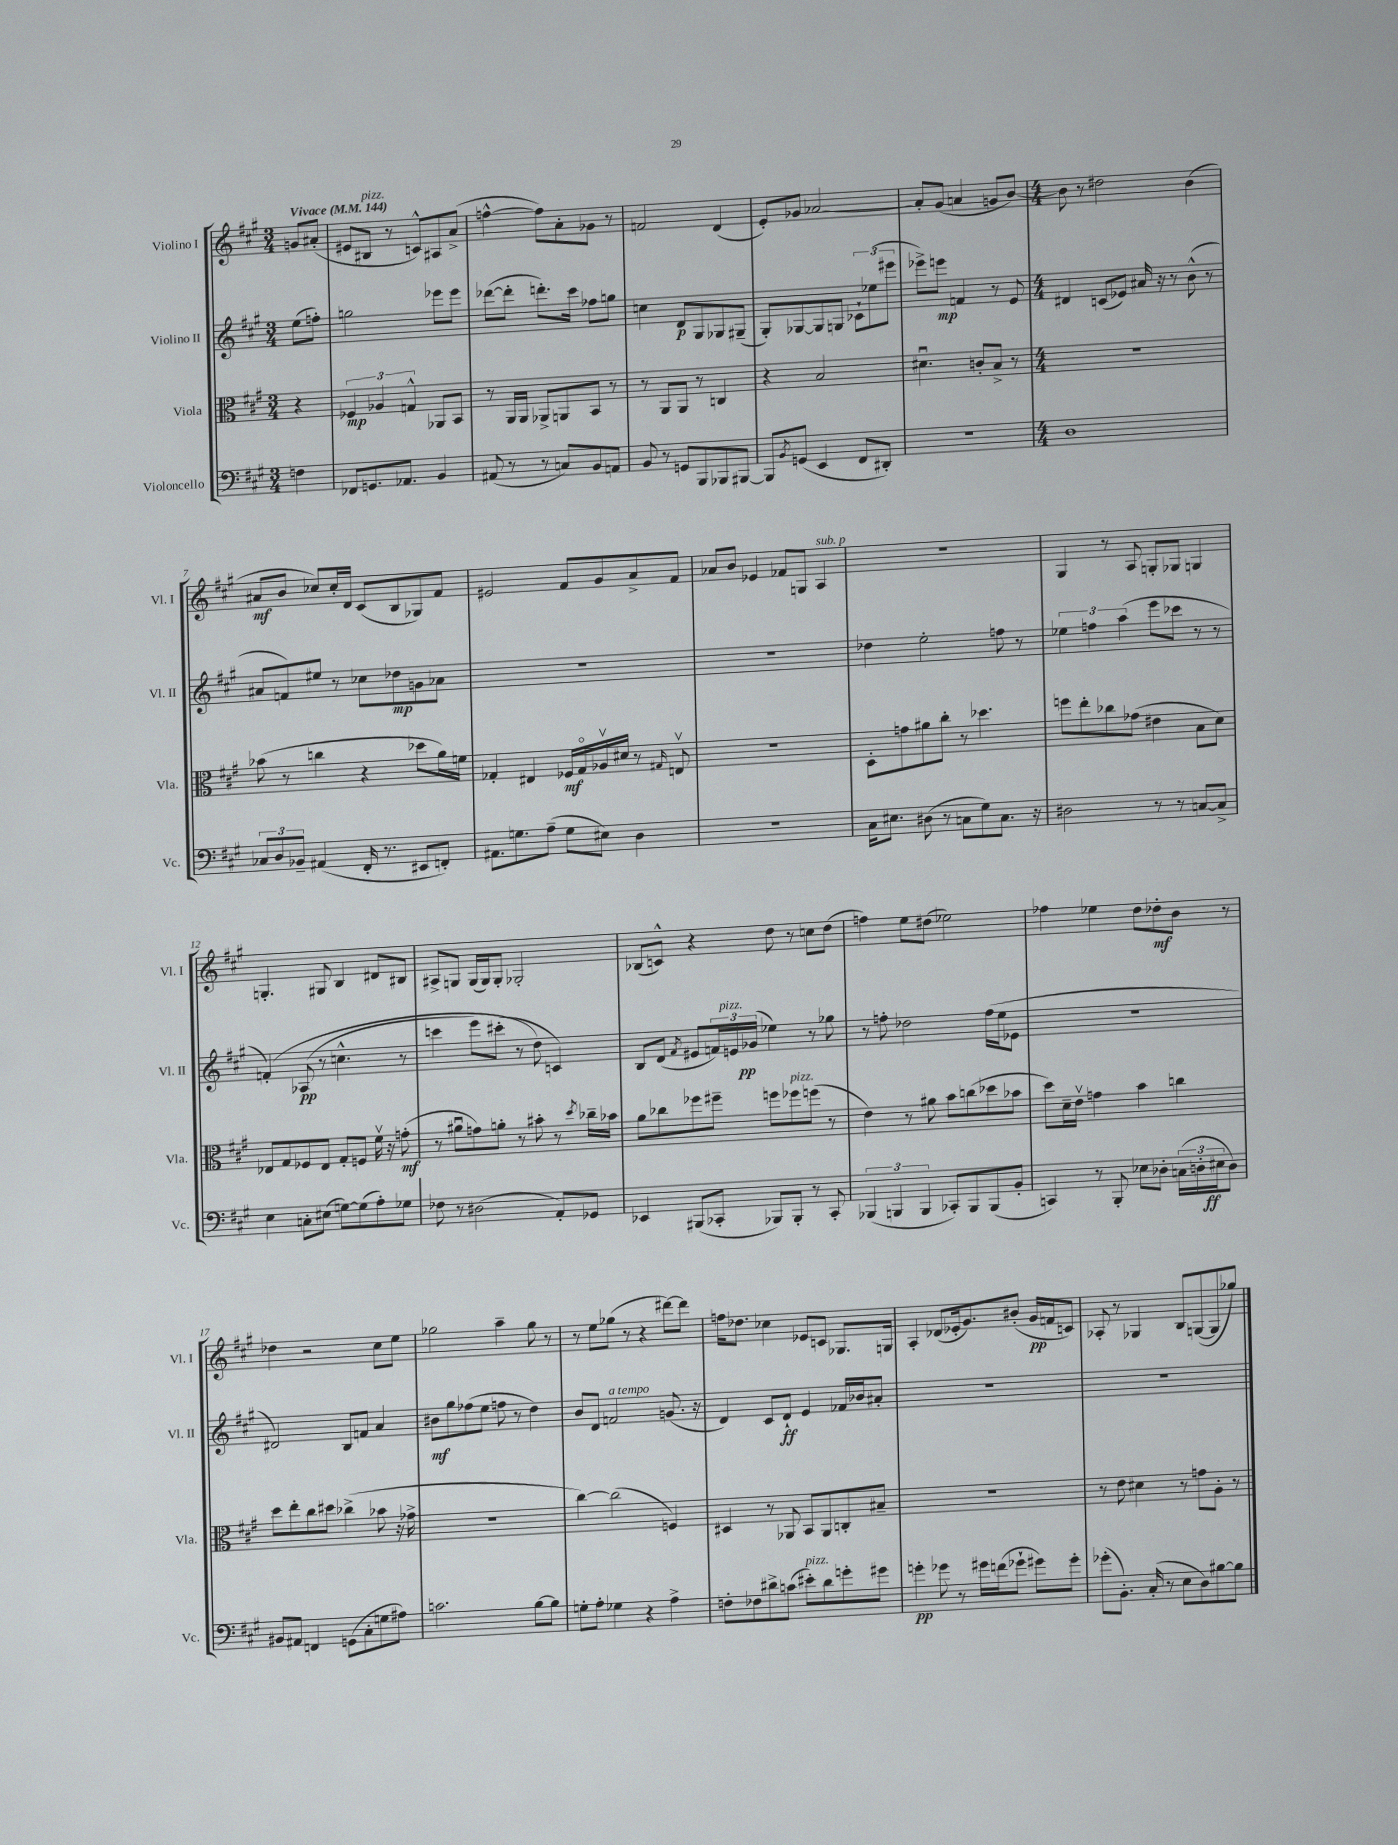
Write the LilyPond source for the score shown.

<<
\new StaffGroup <<
\new Staff = "s0" \with { instrumentName = "Violino I" shortInstrumentName = "Vl. I" } {
    \clef treble \key a \major \numericTimeSignature \time 3/4 \partial 4 \tempo "Vivace" 4 = 144
    g'8 ais'8-.( |
    eis'8 bis8^\markup { \italic "pizz." } r8 c'8-^) ais8 a'8->( |
    f''4~-^ f''8) a'8-. ges'8 r8 |
    f'2 d'4( |
    e'8-.) ges'8 aes'2~ |
    aes'8-. gis'8( a'4 g'8 b'8~) |
    \numericTimeSignature \time 4/4 b'8 r8 dis''2 b'4( |
    ais'8\mf b'8 ces''8) ces''16-. d'16 cis'8( b8 ges8) fis'8 |
    eis'2 fis'8 gis'8 a'8-> fis'8 |
    aes'8 b'8 ees'4 fes'8 g8 a4^\markup { \italic "sub. p" } |
    R1 |
    gis4 r8 a8 g8-. ges8 g4 |
    g4.-. gis8 b4 dis'8 bis8 |
    ais8-> g8 g16( g16) g8-. ges2-. |
    bes8( c'8-^) r4 d''8 r8 c''8 d''8( |
    f''4) e''8 dis''8( ees''2) |
    fes''4 ees''4 d''8 des''8-.\mf b'8 r8 |
    des''4 r2 cis''8 e''8 |
    ges''2 a''4-- ges''8 r8 |
    r8 e''8 ges''8( r8 r4 dis'''8~) dis'''8 |
    f''16 des''8. ces''4 ees'8 c'8 ges8. g16 |
    a4-. des'8( ees'16-. gis'8.) bis'8-.( gis'16\pp f'16 c'8) |
    aes8-. r8 ges4 b8 g8~( g8 ges''8) \bar "|." |
}
\new Staff = "s1" \with { instrumentName = "Violino II" shortInstrumentName = "Vl. II" } {
    \clef treble \key a \major \numericTimeSignature \time 3/4 \partial 4
    e''8( f''8-.) |
    g''2 ees'''8 ees'''8 |
    des'''8~( des'''8-. d'''8.-.) cis'''16 fes''8 g''8 |
    c''4 d'8\p gis8 ges8 gis8--( |
    gis8-.) ges8~ ges8 g8 \tuplet 3/2 { ces'8-! ees''8( eis'''8 } |
    ees'''8->) e'''8\mp f'4 r8 e'8 |
    \numericTimeSignature \time 4/4 dis'4 c'8( ees'8) ais'16 r16 r8 b'8-^( r8 |
    ais'8 f'8) eis''8 r8 ces''8 des''8\mp g'8 aes'8 |
    R1 |
    R1 |
    des''4 e''2-. f''8 r8 |
    \tuplet 3/2 { ees''4 f''4 a''4( } e'''8 ces'''8 r8 r8 |
    f'4-.)\( aes8\pp( r8 c''4.-^ r8 |
    c'''4 e'''8) cis'''8-.( r8 d''8\) c'4) |
    b8 d'8( \acciaccatura { fis'8 } eis'8 \tuplet 3/2 { f'16) e'16^\markup { \italic "pizz." } ges'16\pp( } ees''4) r8 ges''8 |
    r8 f''8-. des''2 f''16( e''16 ees'8 |
    R1 |
    dis'2) b8 f'8 a'4 |
    bis'8\mf gis''8 fes''8( e''8 f''8 r8 d''4) |
    b'8 d'8 f'2^\markup { \italic "a tempo" } g'8.( r16 |
    d'4) cis'8 d'8-!\ff e'4 fes'16 bes'16 ais'8-. |
    R1 |
    R1 \bar "|." |
}
\new Staff = "s2" \with { instrumentName = "Viola" shortInstrumentName = "Vla." } {
    \clef alto \key a \major \numericTimeSignature \time 3/4 \partial 4
    r4 |
    \tuplet 3/2 { fes4\mp aes4 g4-^ } aes,8 b,8 |
    r8 a,16 a,16 aes,8-> a,8 b,8 r8 |
    r8 a,8 a,8 r8 c4 |
    r4 b2 |
    dis'4.\downbow c'8-. b8-> r8 |
    \numericTimeSignature \time 4/4 R1 |
    bes'8( r8 c''4 r4 des''8 a'16) f'16 |
    ges4-. eis4 fes16\mf ges16\flageolet aes16\upbow dis'16 r8 \grace { gis16 } e8\upbow |
    R1 |
    d8-. g'8 ais'8 cis''8-. r8 des''4. |
    f''8 e''8-. ces''8 ges'8( eis'4 b8 d'8) |
    ees8 gis8 fes8 ees8 gis8-. f8 fis'16\upbow r16 g'8-.\mf( |
    r8 ais'8\downbow g'8) a'8-. r8 bis'8-. r8 \acciaccatura { d''8 } ces''16-- bes'16 |
    a'8 ces''8 fes''8 fis''8-- f''8 fes''8^\markup { \italic "pizz." } f''8( r8 |
    e'4) r8 ais'8 b'8 c''8( des''8 bes'8 |
    d''8) d'16-- e'16\upbow g'4 b'4 c''4 |
    d''8 e''8-. cis''8 dis''8 ces''4->( bes'8 r16 ges'16-> |
    R1 |
    cis''4~) cis''2( f4) |
    dis4 r8 aes,8 b,8 aes,8 c8-. bis8-- |
    R1 |
    r8 e'8 dis'4 r8 g'8 a8-. r8 \bar "|." |
}
\new Staff = "s3" \with { instrumentName = "Violoncello" shortInstrumentName = "Vc." } {
    \clef bass \key a \major \numericTimeSignature \time 3/4 \partial 4
    f4 |
    fes,8 g,8. aes,8. b,4 |
    ais,8( r8 r8 c8) b,8 a,8 |
    b,8 r8 g,8 b,,8 bes,,8 bis,,8~ |
    bis,,8 \acciaccatura { b,8 } g,8( e,4 fis,8 dis,8-.) |
    R2. |
    \numericTimeSignature \time 4/4 d1 |
    \tuplet 3/2 { ces8 d8 bes,8-- } ais,4( fis,16-. r8. eis,8 f,8-.) |
    ais,8. g8. a8--( g8 eis8) d4 |
    R1 |
    cis16 eis8. dis8( r8 c8 gis8) c8. r16 |
    dis2 r8 r8 c8~ c8-> |
    e4 c8-. eis8( g8~) g8( a8-.) ges8 |
    fes8 r8 dis2( a,8-.) ges,8 |
    ees,4 bis,,8( ces,8-. bes,,8) bes,,8-. r8 ces,8-. |
    \tuplet 3/2 { bes,,4( b,,4 b,,4 } ces,8-.) b,,8 b,,8( b,8-. |
    c,4) r8 b,,8-. ees8 des8-. \tuplet 3/2 { c16( d16-. eis16\ff } d8) |
    bis,8 ais,8 f,4 g,8( cis8-. g8 ais8) |
    c'2. b8~ b8 |
    g8-. a8-. ges4 r4 a4-> |
    f8-. fes8 dis'8-> c'8( eis'8-.^\markup { \italic "pizz." }) dis'8 g'8-. gis'8 |
    g'4-.\pp ges'8 r8 gis'16 f'16( ges'8-! gis'8) gis'8-. |
    ges'8-.( b,8.-.) cis16-.( r8 e8 d8) bis8~ bis8 \bar "|." |
}
>>
>>
